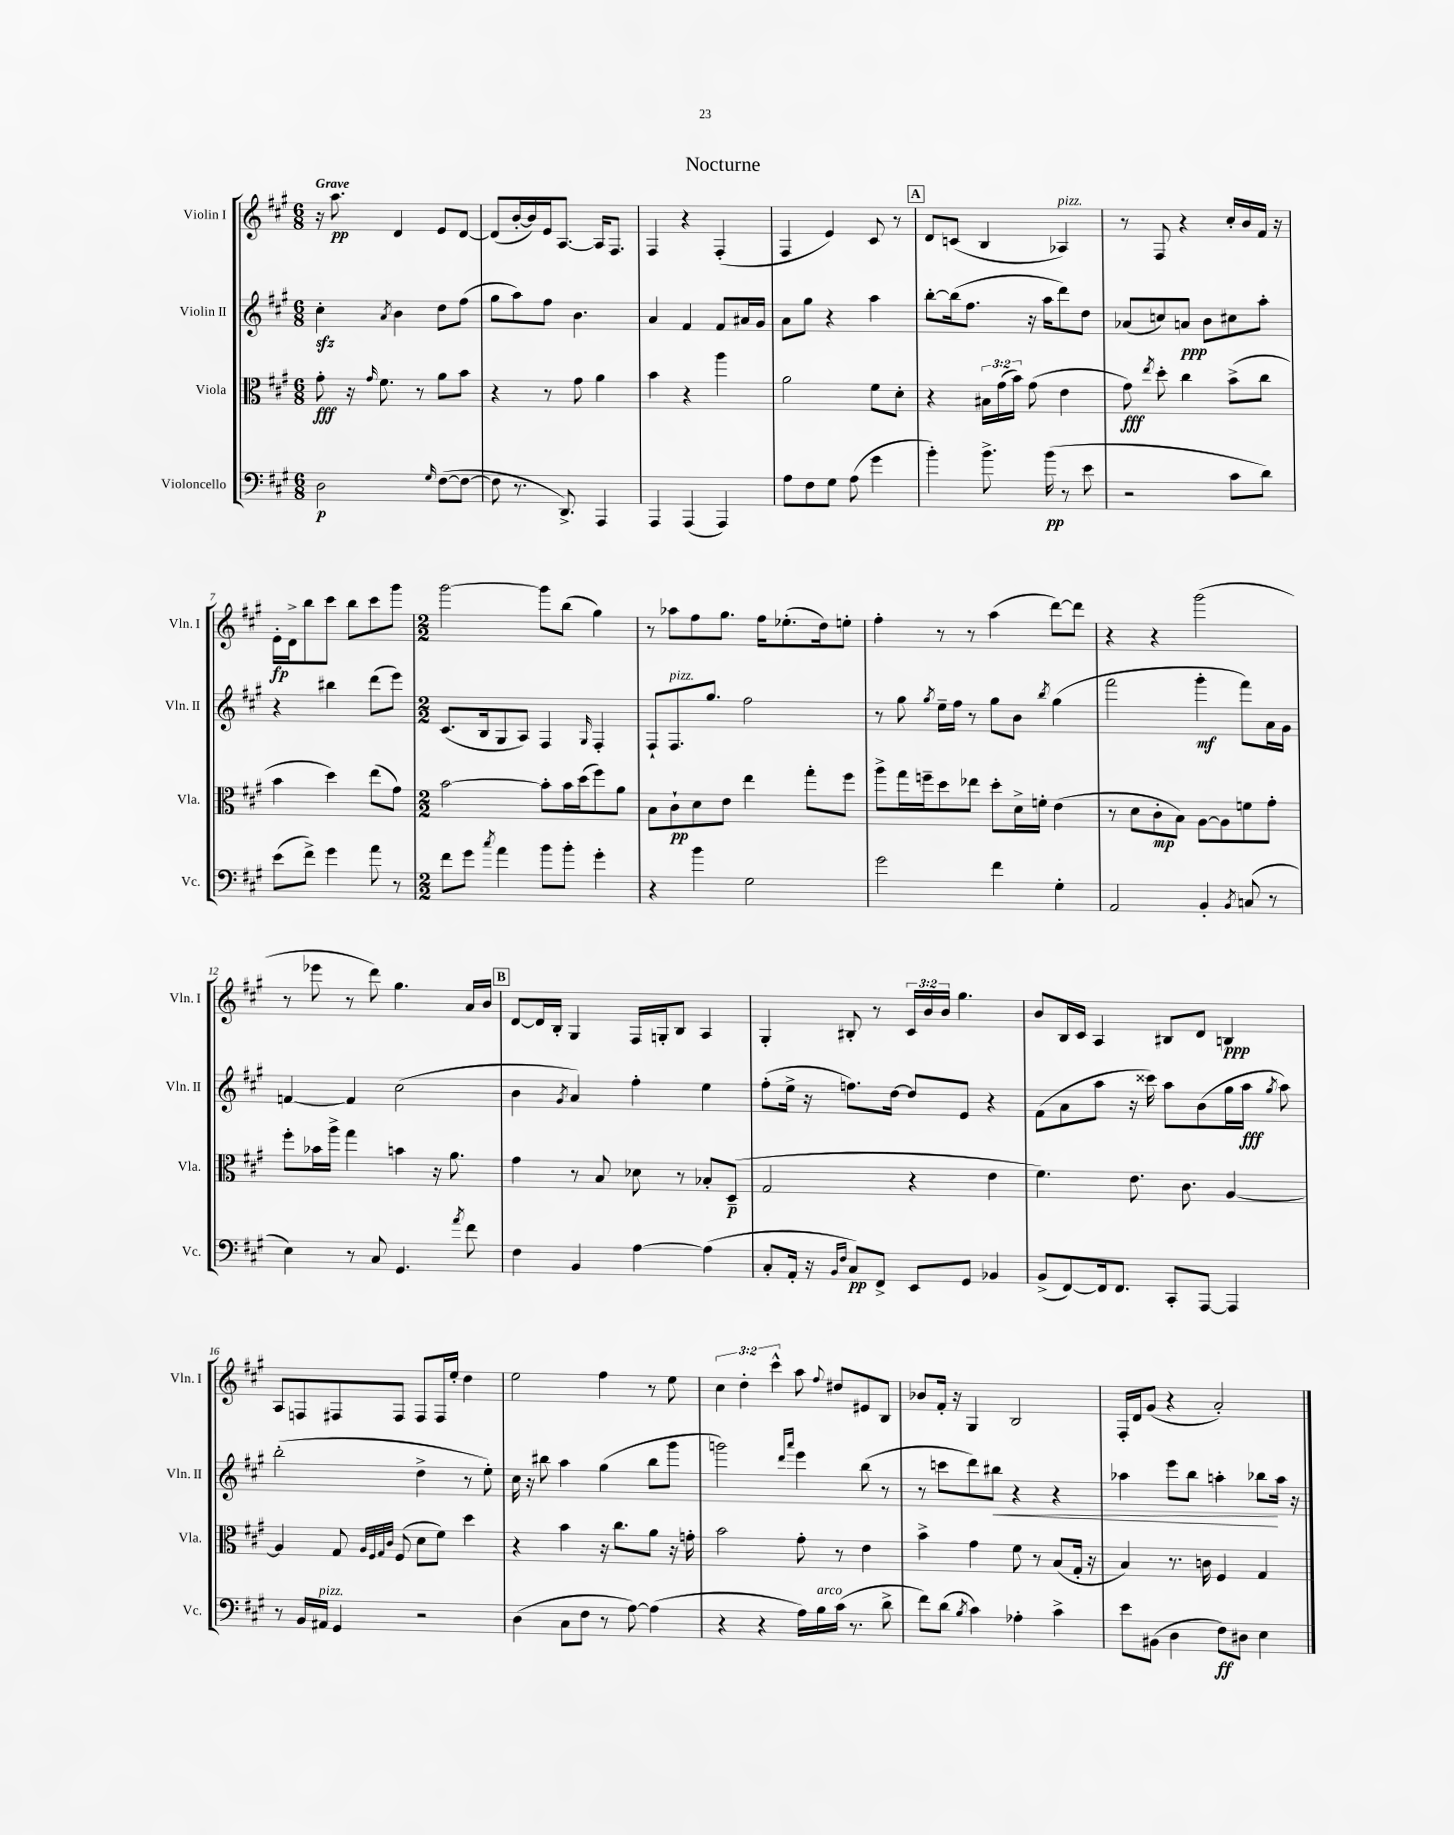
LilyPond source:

\header { title = "Nocturne" }
<<
\new StaffGroup <<
\new Staff = "s0" \with { instrumentName = "Violin I" shortInstrumentName = "Vln. I" } {
    \clef treble \key a \major \numericTimeSignature \time 6/8 \override Staff.TupletNumber.text = #tuplet-number::calc-fraction-text \tempo "Grave"
    \autoBeamOff r16 a''8.\pp d'4 e'8[ d'8]~ |
    d'8[( b'16~-. b'16) e'16 a8.]~ a16[ fis8.] |
    fis4 r4 fis4-.( |
    fis4 e'4) cis'8 r8 |
    \mark \markup { \box "A" } d'8[ c'8]( b4 aes4^\markup { \italic "pizz." }) |
    r8 fis8 r4 cis''16[-. b'16 fis'16] r16 |
    e'16[-.\fp d'16-> b''8 cis'''8] b''8[ cis'''8 gis'''8] |
    \numericTimeSignature \time 2/2 gis'''2~ gis'''8[ b''8]( gis''4) |
    r8 aes''8[ fis''8 gis''8.] fis''16[ ees''8.-.( d''16) e''8]-. |
    fis''4-. r8 r8 a''4( d'''8[~) d'''8] |
    r4 r4 gis'''2( |
    r8 ees'''8 r8 d'''8) gis''4. a'16[ b'16] |
    \mark \markup { \box "B" } d'8[~ d'16 b16]-. gis4 fis16[ g16-. b8] a4 |
    gis4-. bis8-. r8 \tuplet 3/2 { cis'16[ b'16 b'16] } gis''4. |
    b'8[ b16 cis'16] a4 bis8[ d'8] b4\ppp |
    a8[ f8 fis8 fis8] fis8[ fis16 e''16]-. d''4 |
    e''2 fis''4 r8 e''8 |
    \tuplet 3/2 { cis''4 d''4-. cis'''4-^ } a''8 \appoggiatura { fis''8 } dis''8[ eis'8 b8] |
    bes'8[ fis'16]-. r16 gis4 b2 |
    fis16[-. d'16 gis'8]( r4 a'2-.) \bar "|." |
}
\new Staff = "s1" \with { instrumentName = "Violin II" shortInstrumentName = "Vln. II" } {
    \clef treble \key a \major \numericTimeSignature \time 6/8
    \autoBeamOff cis''4-.\sfz \acciaccatura { a'8 } b'4 d''8[ fis''8]( |
    gis''8[ a''8) fis''8] b'4. |
    a'4 fis'4 fis'8[ ais'16 gis'16] |
    a'8[ gis''8] r4 a''4 |
    \mark \markup { \box "A" } b''8[~-. b''16( fis''8.] r16 a''16[ d'''8) d''8] |
    aes'8[( c''8) a'8]\ppp b'8[ cis''8 a''8]-. |
    r4 bis''4 d'''8[( e'''8]) |
    \numericTimeSignature \time 2/2 cis'8.[( b16 gis8 a8]) fis4 \grace { gis16 } fis4-. |
    fis8[-! fis8.^\markup { \italic "pizz." } gis''8.] fis''2 |
    r8 gis''8 \acciaccatura { gis''8 } e''16[-- fis''16] r8 gis''8[ b'8] \acciaccatura { b''8 } gis''4( |
    fis'''2 gis'''4-.\mf fis'''8[) a'16 gis'16] |
    f'4~ f'4 cis''2( |
    \mark \markup { \box "B" } b'4 \acciaccatura { gis'8 } a'4) fis''4-. e''4 |
    fis''8[-.( e''16]-> r16 f''8.[) d''16]~ d''8[ e'8] r4 |
    fis'8[( a'8 a''8] r16 cisis'''16) a''8[ b'8( gis''16 a''16]\fff \acciaccatura { gis''8 } a''8) |
    b''2-.( d''4-> r8 e''8-.) |
    cis''16 r16 bis''8 a''4 gis''4( bis''8[ gis'''8] |
    g'''2) \grace { d'''16[ a'''16] } e'''4 b''8( r8 |
    r8 c'''8[ d'''8) bis''8]\< r4 r4 |
    aes''4 e'''8[ b''8] a''4-. bes''8[\! a''16] r16 \bar "|." |
}
\new Staff = "s2" \with { instrumentName = "Viola" shortInstrumentName = "Vla." } {
    \clef alto \key a \major \numericTimeSignature \time 6/8 \override Staff.TupletNumber.text = #tuplet-number::calc-fraction-text
    \autoBeamOff gis'8-.\fff r16 \grace { gis'16 } fis'8. r8 a'8[ b'8] |
    r4 r8 gis'8 a'4 |
    b'4 r4 a''4 |
    a'2 fis'8[ d'8]-. |
    \mark \markup { \box "A" } r4 \tuplet 3/2 { bis16[ gis'16( b'16]) } gis'8( e'4 |
    gis'8\fff) \acciaccatura { e''8 } d''8-. cis''4 b'8[->( cis''8] |
    b'4 d''4) e''8[( gis'8]) |
    \numericTimeSignature \time 2/2 b'2~ b'8[-. b'16 d''16( fis''8) a'8] |
    b8[ cis'8-!\pp d'8 e'8] e''4 gis''8[-. fis''8] |
    a''8[-> gis''16 f''16-- d''8 ees''8] d''8[-. d'16-> f'16]-. e'4( |
    r8 d'8[ cis'8-.\mp b8]) a8[~ a8 f'8 gis'8]-. |
    fis''8[-. bes'16 a''16]-> gis''4 b'4 r16 a'8. |
    \mark \markup { \box "B" } gis'4 r8 b8 des'8 r8 bes8[-. d8]--\p( |
    gis2 r4 e'4 |
    fis'4.) e'8. cis'8. a4~ |
    a4 gis8 \grace { a32[ fis32 gis32 cis'32] } fis8( d'8[ fis'8]) d''4 |
    r4 b'4 r16 cis''8.[ a'8] r16 g'16-. |
    b'2 gis'8-. r8 e'4 |
    b'4-> gis'4 fis'8 r8 b8[( gis16]-. r16 |
    b4) r8. c'16 fis4 gis4 \bar "|." |
}
\new Staff = "s3" \with { instrumentName = "Violoncello" shortInstrumentName = "Vc." } {
    \clef bass \key a \major \numericTimeSignature \time 6/8
    \autoBeamOff d2\p \grace { gis16 } fis8[~( fis8]~ |
    fis8 r8. d,8.->) a,,4 |
    a,,4 a,,4( a,,4) |
    a8[ fis8 gis8] a8( gis'4 |
    \mark \markup { \box "A" } b'4-.) b'8.-> b'16\pp( r8 e'8 |
    r2 cis'8[ d'8]) |
    e'8[( fis'8]->) gis'4 a'8 r8 |
    \numericTimeSignature \time 2/2 fis'8[ gis'8] \acciaccatura { cis''8 } a'4 b'8[ b'8]-. gis'4-. |
    r4 b'4 gis2 |
    gis'2 fis'4 gis4-. |
    a,2 b,4-. \acciaccatura { b,8 } c8( r8 |
    e4) r8 cis8 gis,4. \acciaccatura { a'8 } fis'8 |
    \mark \markup { \box "B" } fis4 b,4 a4~ a4( |
    cis8[-. a,16]-. r16 \grace { b,16[ fis16] } cis8[\pp) fis,8]-> e,8[ gis,8] bes,4 |
    b,8[->( fis,8~) fis,16 fis,8.] cis,8[-. a,,8]~ a,,4 |
    r8 b,16[ ais,16]^\markup { \italic "pizz." } gis,4 r2 |
    d4( cis8[ fis8] r8 a8~) a4( |
    r4 r4 a16[) b16^\markup { \italic "arco" } cis'16]( r8. d'8-> |
    fis'8[) d'8]( \acciaccatura { b8 } cis'4) aes4-. cis'4-> |
    e'8[ bis,8]( d4 fis8[\ff) dis8] e4 \bar "|." |
}
>>
>>
